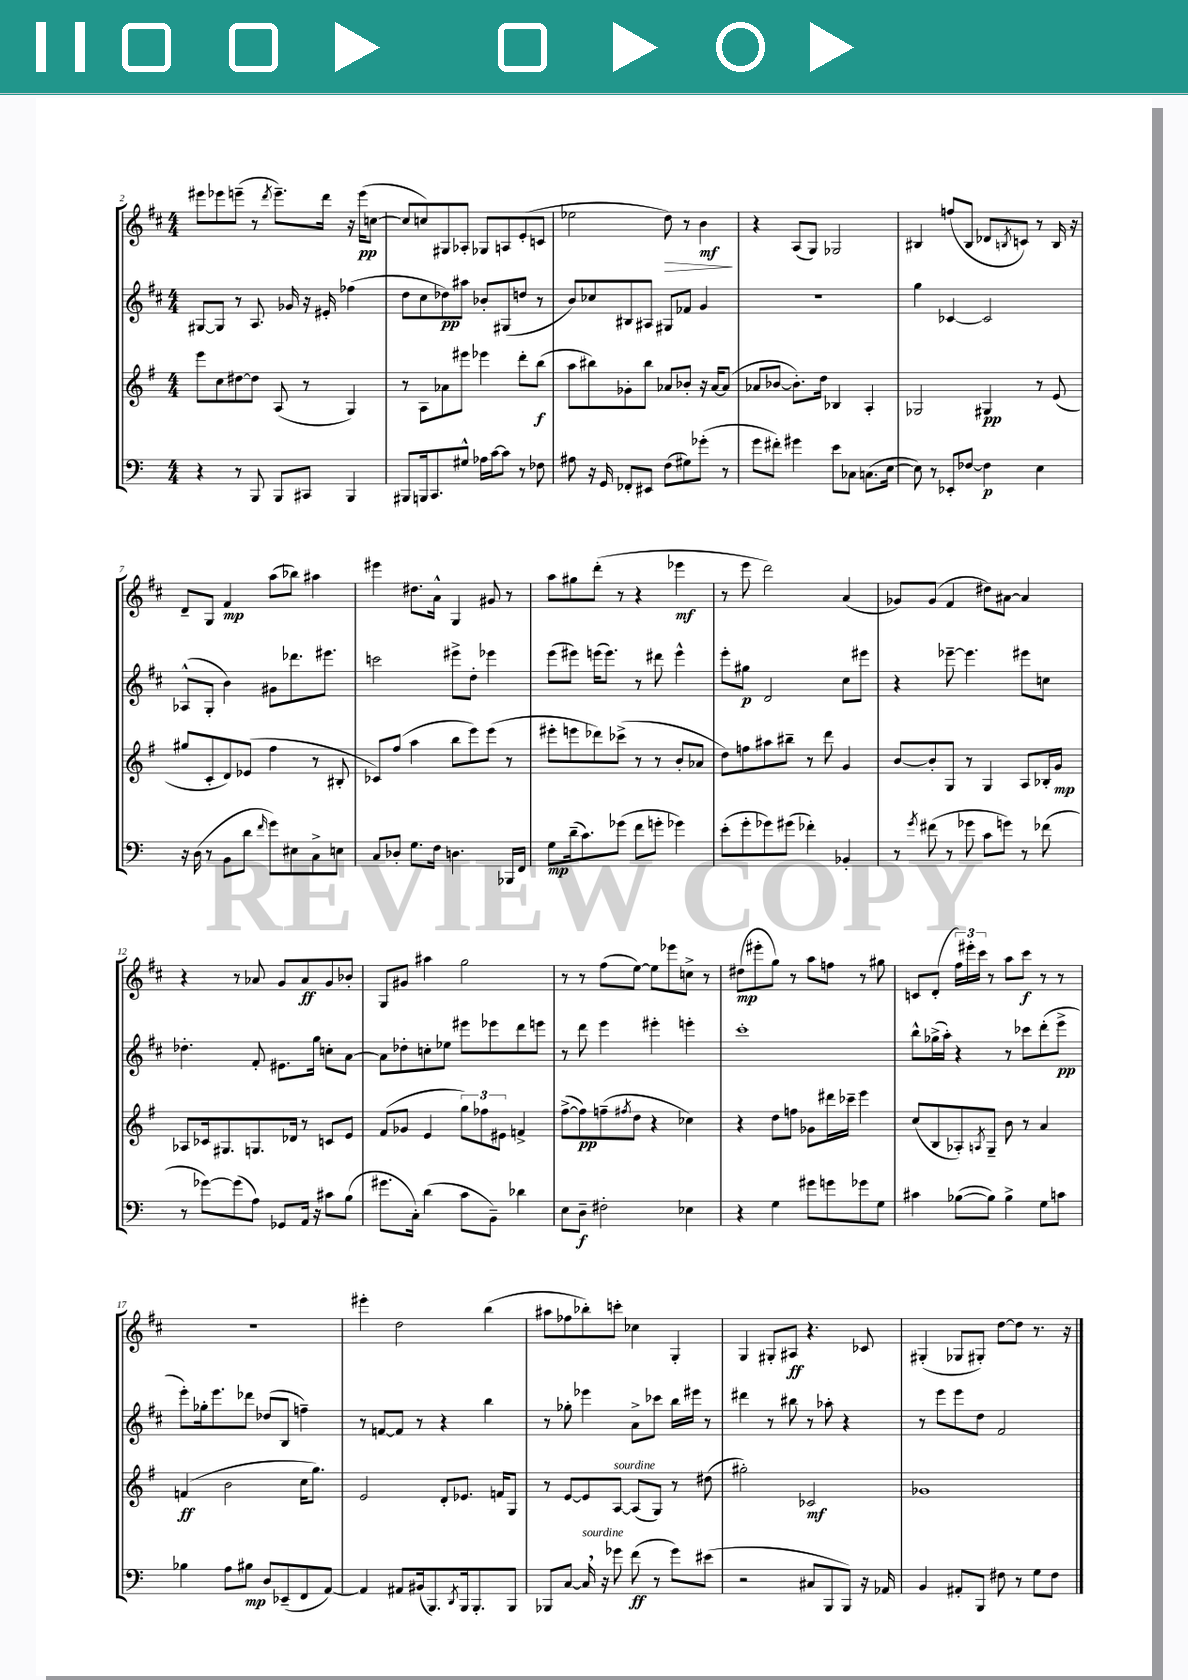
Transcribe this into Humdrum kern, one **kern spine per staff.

**kern	**kern	**kern	**kern
*staff4	*staff3	*staff2	*staff1
*clefF4	*clefG2	*clefG2	*clefG2
*k[]	*k[f#]	*k[f#c#]	*k[f#c#]
*M4/4	*M4/4	*M4/4	*M4/4
4r	8eee	[8G#	8eee#
.	8cc	8G#]	8eee-
8r	[8dd#	8r	(8eee~
8BBB	8dd#]	8.A	8r
.	.	.	8qddd
8BBB	(8A	.	8.eee~)
.	.	16g-	.
8CC#	8r	16r	.
.	.	16e#'	16ddd
4BBB	4G)	(4ff-	16r
.	.	.	(16eee
.	.	.	[8cc
=	=	=	=
8BBB#	8r	8dd	8cc]
16BBB	8A	8cc#	8cc)
8.CC	.	.	.
.	8a-	8dd-)	8G#
8G#^^	8eee#	8aa#	8A-'
16A-	4eee-	8b-'	8G-
[16c	.	.	.
8c]	.	(8G#	8A
8r	8ddd'	8dd	(8e'
8F-	(8bb	8r	8c
=	=	=	=
8A#	8aa	8b)	2ee-
16r	8bb#)	8cc-	.
16GG	.	.	.
8FF-'	8g-'	8B#	.
8EE#	8bb#	8A#	.
(8F	8a-	8G#	8dd)
8G#)	8b-'	8f-	8r
(8g-'	16r	4g	4b
.	[16a-	.	.
8r	(8a-]	.	.
=	=	=	=
8g	8a-	1r	4r
8f#')	[8b-	.	.
4g#	8.b-'])	.	(8A
.	.	.	8G)
.	16dd	.	.
8e	4B-	.	2G-
8C-	.	.	.
(8.C	4A'	.	.
[16E	.	.	.
=	=	=	=
8E])	2G-	4gg	4B#
8r	.	.	.
8EE-'	.	[4c-	(8ff
[8F-	.	.	8B#
4F-]	4G#	2c-]	8d-
.	.	.	8qB
.	.	.	8c)
4E	8r	.	8r
.	(8e	.	16B
.	.	.	16r
=	=	=	=
16r	8gg#	(8A-^^	8d~
(16D	.	.	.
8r	8c'	8G'	8G
8BB	8d)	4b)	4f#
8d	(8e-	.	.
16qqf	.	.	.
8g)	4ff#	8g#	(8aa
8E#	.	8.ddd-	8bb-)
8C^	8r	.	4aa#
.	.	8.eee#	.
8E	8B#'	.	.
=	=	=	=
8C	8c-)	2ccc	4eee#
8D-'	(8ff#	.	.
8.G	4aa	.	8.dd#
16F	.	.	16a^^
4.D	8bb	8eee#^	4G
.	8eee)	8dd'	.
.	(8eee	4eee-	8g#
16BBB-	8r	.	8r
16FF	.	.	.
=	=	=	=
8G	8eee#'	(8eee	8aa
(16d~	8eee	8eee#)	8gg#
8.c)	.	.	.
.	8ddd-)	(16eee	(8ddd'
.	.	8.eee)	.
(8g-	(8ccc-^	.	8r
8f	8r	8r	4r
8g'	8r	8ddd#	.
4g-)	8b'	4eee^^	4eee-
.	8a-	.	.
=	=	=	=
(8e'	8dd)	8eee'	8r
8g'	8ff	8gg#	8eee
8g-)	8aa#	2d	2ddd)
(8g#	8bb#~	.	.
4f-')	8r	.	.
.	8ddd	.	.
4BB-'	4g	8cc#	(4a
.	.	8eee#	.
=	=	=	=
8r	[8b	4r	8g-)
8qg	.	.	.
(8f#	8b']	.	(8g-
8r	8G	[8eee-~	4f#
8g-	8r	4.eee-]	.
8c	4G	.	8dd#)
8g)	.	.	[8a#
8r	8A	8eee#	4a#]
(8f-	16B-'	8cc	.
.	16g	.	.
=	=	=	=
8r	8A-	4.dd-'	4r
[8g-)	16c-	.	.
.	8.G#	.	.
(8g-]	.	.	8r
8A)	8.G	8f#'	8a-
8GG-	.	8.e#	8g
.	16d-	.	.
16AA	8r	.	8a-
16r	.	16gg	.
8c#	8c	8cc'	8g
(8B	8e	[8a	8b-'
=	=	=	=
8.g#	(8f#	8a]	8G
.	8g-	8dd-'	8g#
16C')	.	.	.
(4d	4e	8cc'	4aa#
.	.	8ee-	.
8c	12gg)	8eee#	2gg
.	12ff-	.	.
8BB~)	.	8eee-	.
.	12e#	.	.
4d-	4f^	8ddd	.
.	.	8eee	.
=	=	=	=
8E	([8ff#^	8r	8r
8D~	8ff#])	8ddd	8r
2F#'	(8ff~	4eee	(8ff#
.	8qff#	.	.
.	8dd	.	[8ee)
.	4r	4eee#'	8ee]
.	.	.	8eee-
4E-	4cc-)	4eee'	8cc^
.	.	.	8r
=	=	=	=
4r	4r	1ccc#'	(8dd#
.	.	.	8eee#'
4G	8dd	.	8gg)
.	8ff	.	8r
8g#	8g-	.	8aa
8g	16ddd#	.	8ff
.	16ccc-~	.	.
8g-	4eee	.	8r
8G	.	.	8gg#
=	=	=	=
4c#	(8cc	8bb^^	8c
.	8B	(16gg-^	(8d'
.	.	16aa')	.
([8B-	8A-')	4r	24ff#)
.	.	.	24eee#'
.	.	.	24ccc#
.	8qA	.	.
8B-])	8G~	.	8r
4B-^	8b	8r	8aa
.	8r	8ccc-	8ccc#
8G	4a	(8ddd'	8r
8c	.	8eee^	8r
=	=	=	=
4B-	(4f	8eee')	1r
.	.	16gg-'	.
.	.	8.eee	.
8A	2b	.	.
8B#	.	8ddd-	.
8D	.	(8dd-	.
(8EE-~	.	8B	.
8FF	16cc	4ff~)	.
.	8.gg)	.	.
[8AA)	.	.	.
=	=	=	=
4AA]	2e	8r	4eee#'
.	.	[8f	.
8AA#	.	8f]	2dd
(16BB#	.	8r	.
8.BBB)	.	.	.
.	8d'	4r	.
8qDD	.	.	.
16BBB	8.e-	.	.
8.BBB'	.	.	.
.	.	4bb	(4bb
.	16f	.	.
8BBB	8G	.	.
=	=	=	=
8BBB-	8r	8r	8aa#
[8C	[8e	8gg-'	8ff-
16C]	8e]	4eee-	8bb-')
16r	.	.	.
8g-	[8A	.	8ccc'
(8f	(8A]	8a^	4cc-
8r	8G)	8ccc-	.
8g-)	8r	16bb	4G'
.	.	16eee#	.
(8e#	(8dd#	8r	.
=	=	=	=
2r	2gg#')	4ddd#	4G
.	.	8r	8G#'
.	.	8bb#	8A#
8C#	2c-	8r	4.r
8BBB	.	8aa-'	.
8BBB)	.	4r	.
16r	.	.	8c-
16AA-	.	.	.
=	=	=	=
4BB	1g-	8r	(4G#'
.	.	8eee	.
8AA#'	.	8eee	8G-
8BBB	.	8dd	8G#')
8F#	.	2f#	[8dd
8r	.	.	8dd]
8G	.	.	8.r
8F#	.	.	.
.	.	.	16r
==	==	==	==
*-	*-	*-	*-
